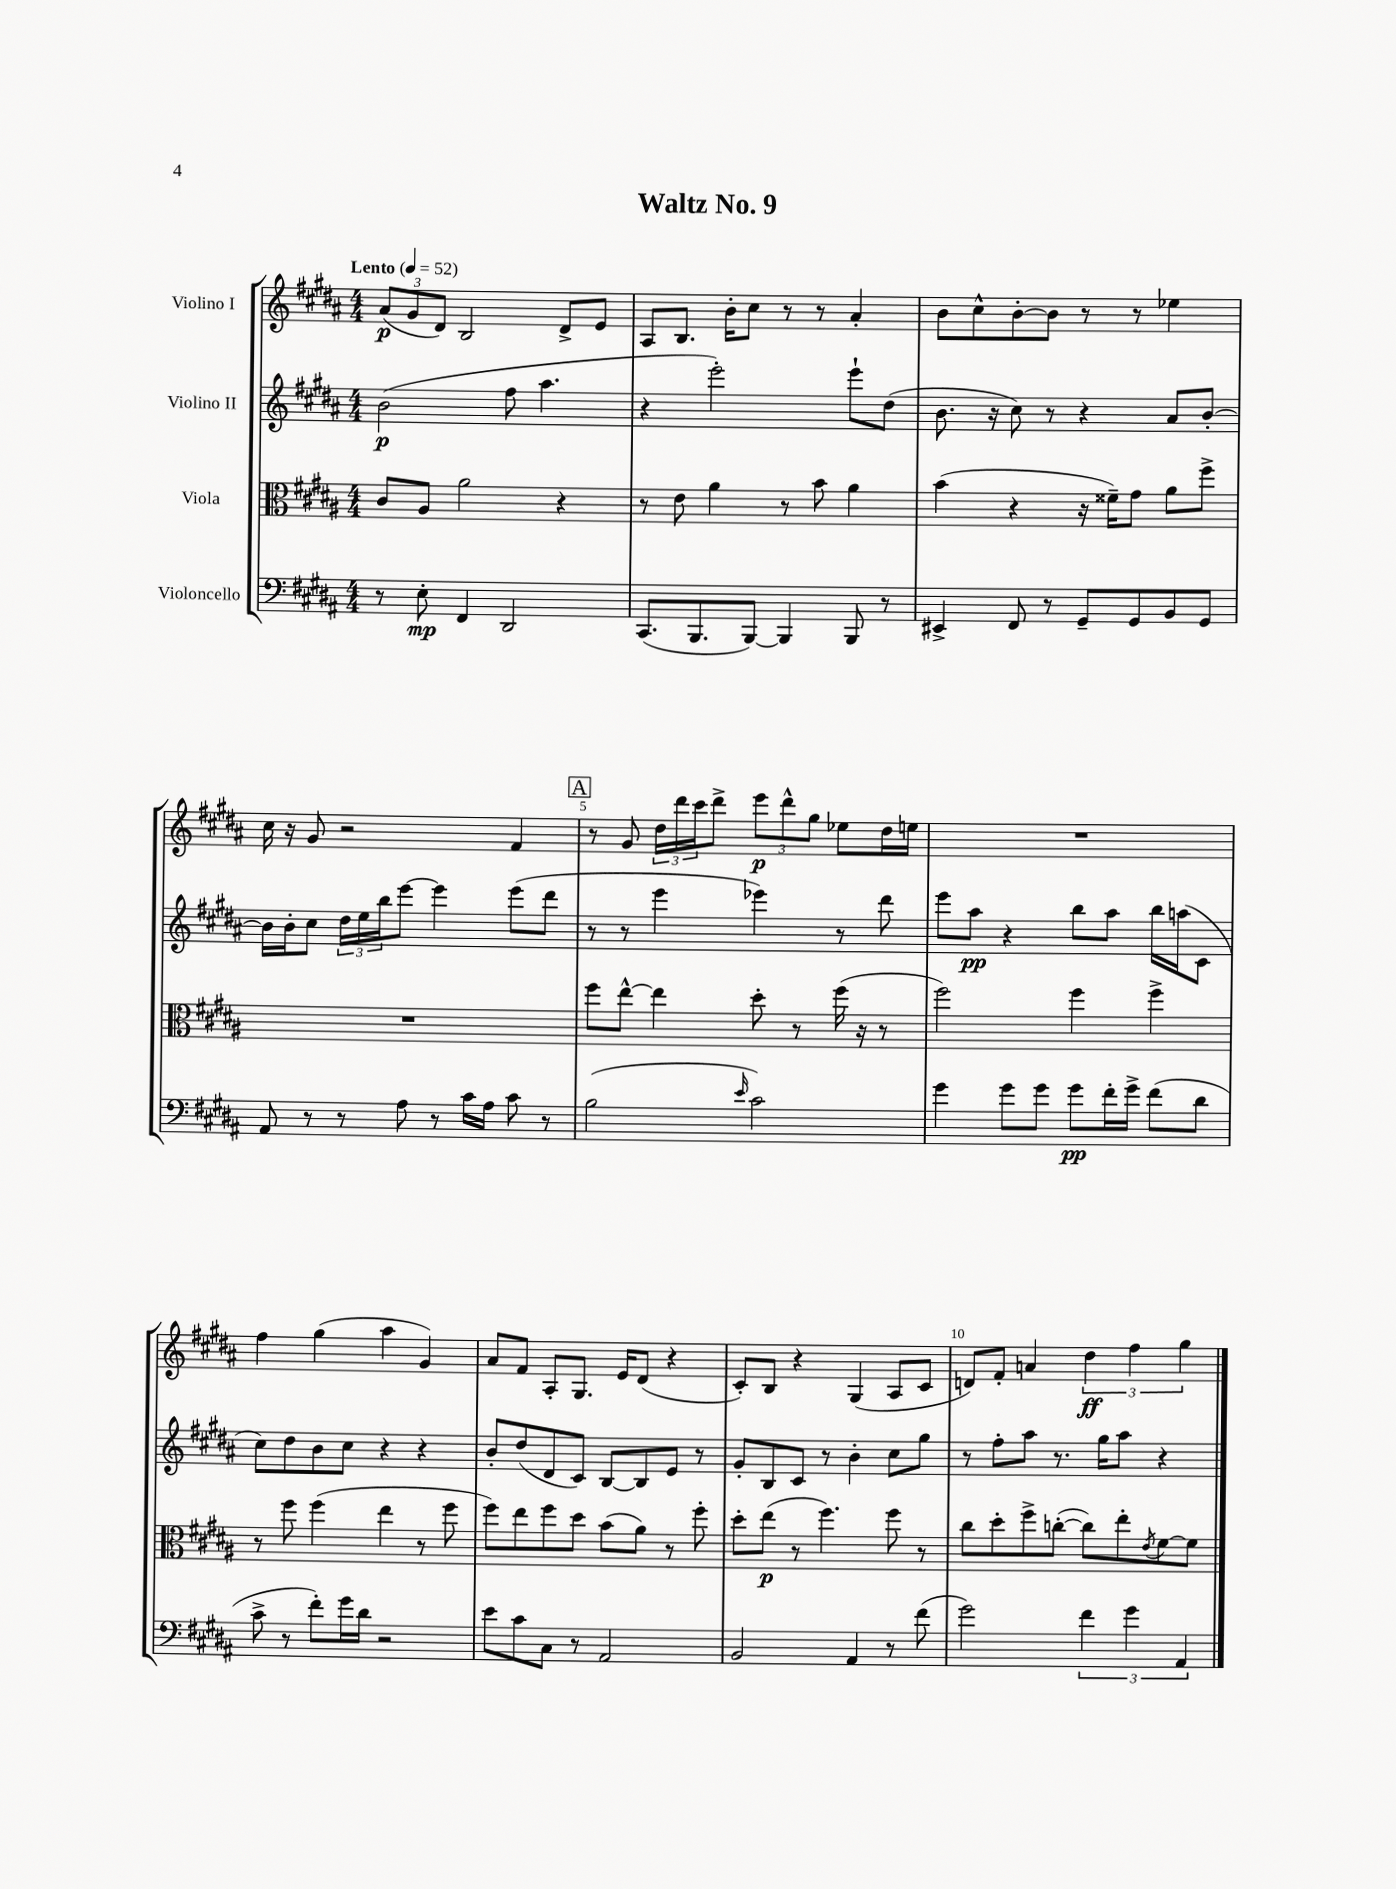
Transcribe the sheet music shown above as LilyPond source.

\header { title = "Waltz No. 9" }
<<
\new StaffGroup <<
\new Staff = "s0" \with { instrumentName = "Violino I" } {
    \clef treble \key b \major \numericTimeSignature \time 4/4 \tempo "Lento" 4 = 52
    \tuplet 3/2 { ais'8\p( gis'8 dis'8) } b2 dis'8-> e'8 |
    ais8 b8. b'16-. cis''8 r8 r8 ais'4-. |
    b'8 cis''8-^ b'8~-. b'8 r8 r8 ees''4 |
    cis''16 r16 gis'8 r2 fis'4 |
    \mark \markup { \box "A" } r8 gis'8 \tuplet 3/2 { dis''16 dis'''16 cis'''16 } dis'''8-> \tuplet 3/2 { e'''8\p dis'''8-^ gis''8 } ees''8 dis''16 e''16 |
    R1 |
    fis''4 gis''4( ais''4 gis'4) |
    ais'8 fis'8 ais8-. gis8. e'16 dis'8( r4 |
    cis'8-.) b8 r4 gis4( ais8 cis'8 |
    d'8) fis'8-. a'4 \tuplet 3/2 { dis''4\ff fis''4 gis''4 } \bar "|." |
}
\new Staff = "s1" \with { instrumentName = "Violino II" } {
    \clef treble \key b \major \numericTimeSignature \time 4/4
    b'2\p( fis''8 ais''4. |
    r4 e'''2-.) e'''8-! dis''8( |
    b'8. r16 cis''8) r8 r4 ais'8 b'8~-. |
    b'16 b'16-. cis''8 \tuplet 3/2 { dis''16 e''16 b''16 } e'''8~ e'''4 e'''8( dis'''8 |
    \mark \markup { \box "A" } r8 r8 e'''4 ees'''4) r8 dis'''8 |
    e'''8 ais''8\pp r4 b''8 ais''8 b''16 a''16( cis'8 |
    cis''8) dis''8 b'8 cis''8 r4 r4 |
    b'8-. dis''8( dis'8 cis'8) b8~ b8 e'8 r8 |
    gis'8-. b8 cis'8 r8 b'4-. cis''8 gis''8 |
    r8 fis''8-. ais''8 r8. gis''16 ais''8 r4 \bar "|." |
}
\new Staff = "s2" \with { instrumentName = "Viola" } {
    \clef alto \key b \major \numericTimeSignature \time 4/4
    cis'8 ais8 ais'2 r4 |
    r8 e'8 ais'4 r8 b'8 ais'4 |
    b'4( r4 r16 fisis'16--) gis'8 ais'8 fis''8-> |
    R1 |
    \mark \markup { \box "A" } fis''8 e''8~-^ e''4 dis''8-. r8 fis''16( r16 r8 |
    fis''2) fis''4 fis''4-> |
    r8 fis''8 fis''4( e''4 r8 fis''8 |
    fis''8) e''8 fis''8 dis''8 b'8( ais'8) r8 fis''8-. |
    dis''8-. e''8\p( r8 fis''4.) fis''8 r8 |
    cis''8 dis''8-. fis''8-> c''8~-.( c''8) e''8-. \acciaccatura { e'8 } fis'8~ fis'8 \bar "|." |
}
\new Staff = "s3" \with { instrumentName = "Violoncello" } {
    \clef bass \key b \major \numericTimeSignature \time 4/4
    r8 e8-.\mp fis,4 dis,2 |
    cis,8.( b,,8. b,,8~) b,,4 b,,8 r8 |
    eis,4-> fis,8 r8 gis,8-- gis,8 b,8 gis,8 |
    ais,8 r8 r8 ais8 r8 cis'16 ais16 cis'8 r8 |
    \mark \markup { \box "A" } b2( \grace { e'16 } cis'2) |
    gis'4 gis'8 gis'8 gis'8\pp fis'16-. gis'16-> fis'8( dis'8 |
    cis'8-> r8 fis'8-.) gis'16 dis'16 r2 |
    e'8 cis'8 cis8 r8 ais,2 |
    b,2 ais,4 r8 fis'8( |
    gis'2) \tuplet 3/2 { fis'4 gis'4 ais,4 } \bar "|." |
}
>>
>>
\layout { \context { \Score \override BarNumber.break-visibility = ##(#f #t #t) barNumberVisibility = #(every-nth-bar-number-visible 5) } }
